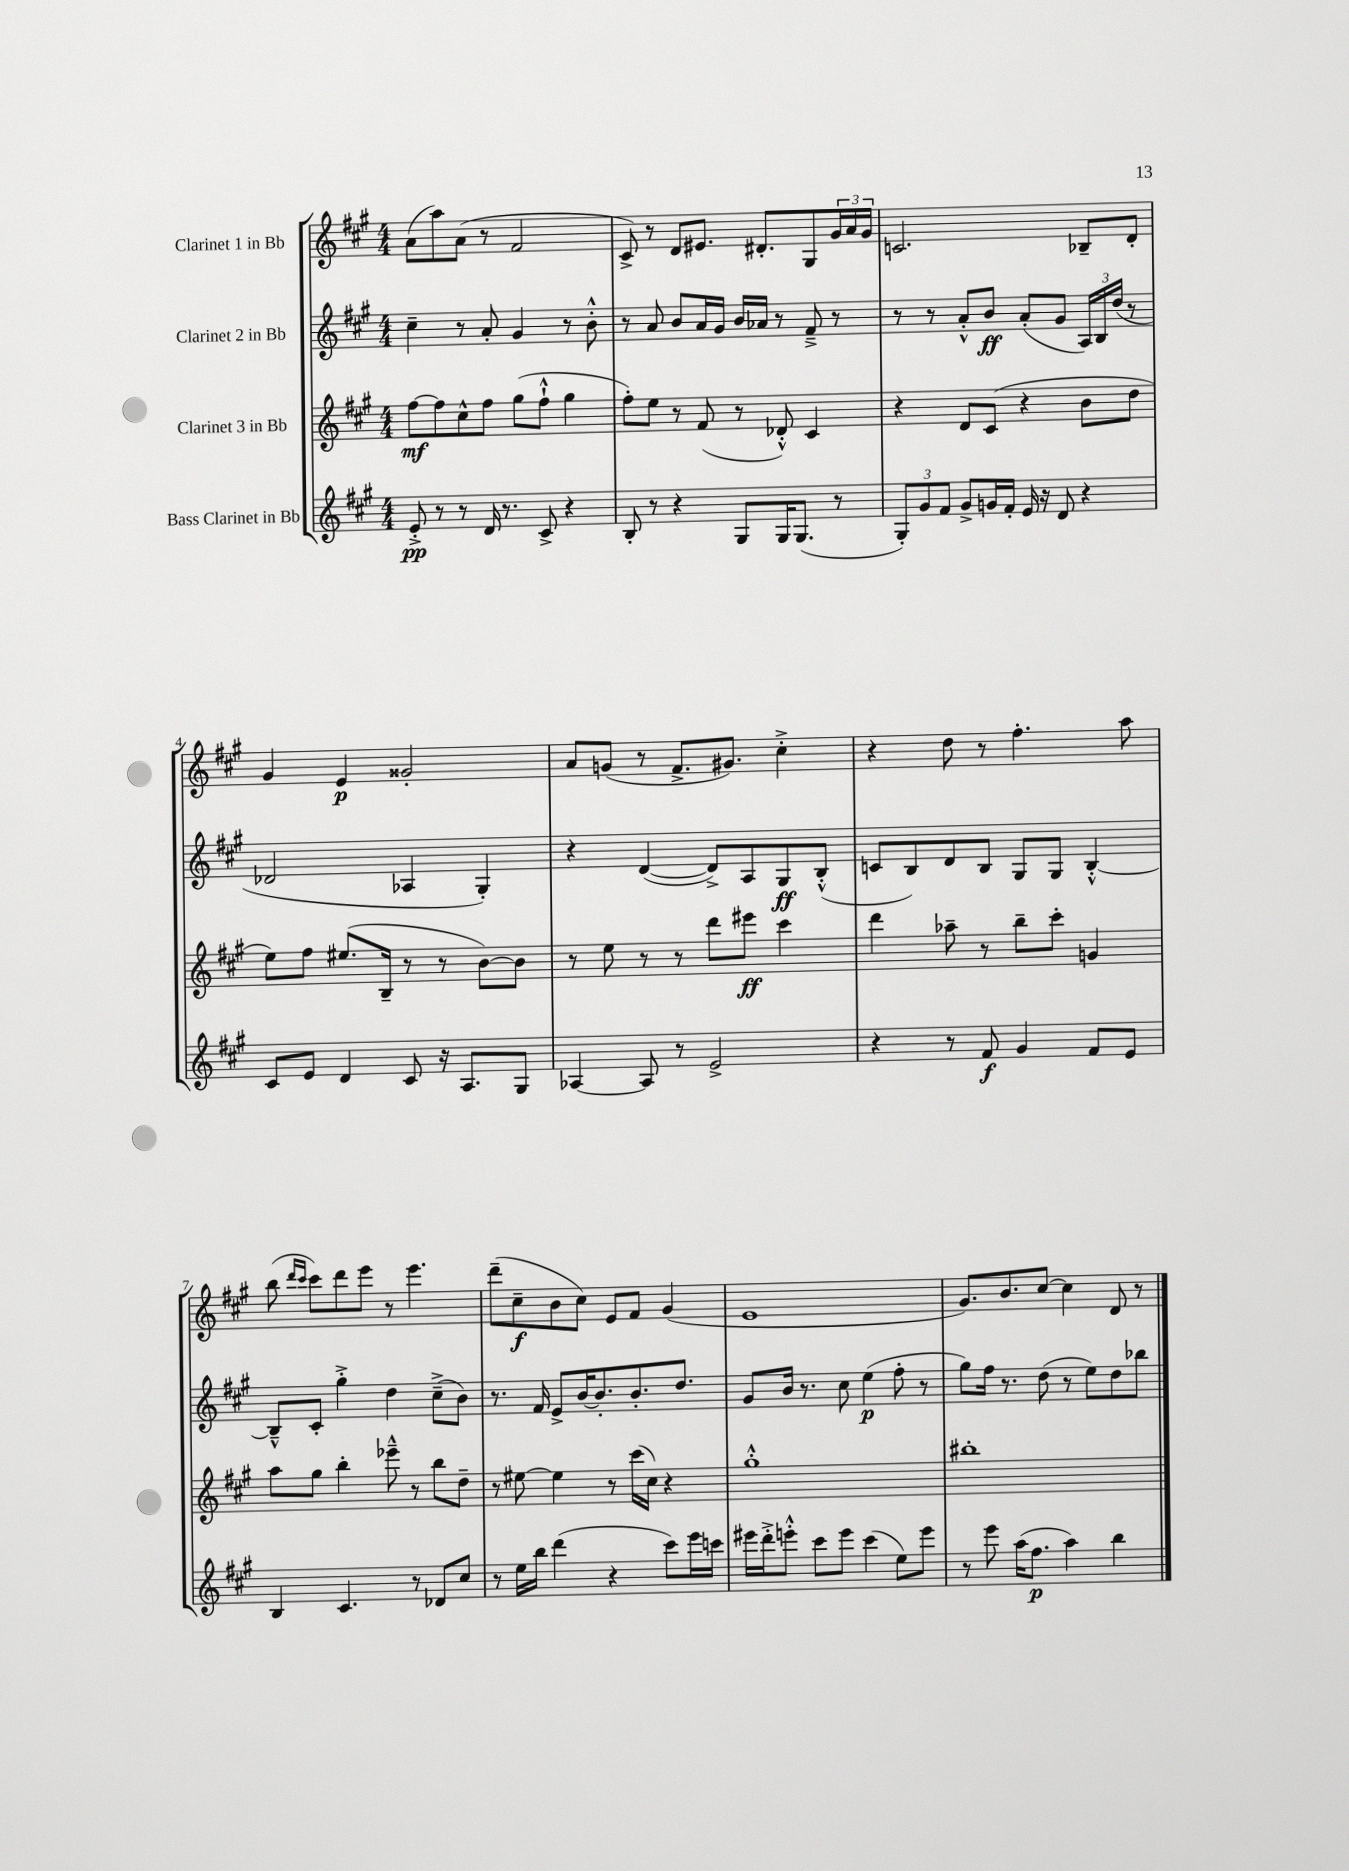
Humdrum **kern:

**kern	**dynam	**kern	**dynam	**kern	**dynam	**kern	**dynam
*part4	*part4	*part3	*part3	*part2	*part2	*part1	*part1
*staff4	*staff4	*staff3	*staff3	*staff2	*staff2	*staff1	*staff1
*I"Bass Clarinet in Bb	*	*I"Clarinet 3 in Bb	*	*I"Clarinet 2 in Bb	*	*I"Clarinet 1 in Bb	*
*clefG2	*	*clefG2	*	*clefG2	*	*clefG2	*
*k[f#c#g#]	*	*k[f#c#g#]	*	*k[f#c#g#]	*	*k[f#c#g#]	*
*M4/4	*	*M4/4	*	*M4/4	*	*M4/4	*
=1	=1	=1	=1	=1	=1	=1	=1
8e'^/	pp	[8ff#\L	mf	4cc#~\	.	(8a\L	.
8r	.	8ff#\]	.	.	.	8aa\)	.
8r	.	8cc#^^\	.	8r	.	(8a\J	.
16d/	.	8ff#\J	.	8a'/	.	8r	.
8.r	.	.	.	.	.	.	.
.	.	(8gg#\L	.	4g#/	.	2f#/	.
8c#^/	.	8ff#`^^\J	.	.	.	.	.
4r	.	4gg#\	.	8r	.	.	.
.	.	.	.	8b'^^\	.	.	.
=2	=2	=2	=2	=2	=2	=2	=2
8B'/	.	8ff#'\L)	.	8r	.	8c#^/)	.
8r	.	8ee\J	.	8a/	.	8r	.
4r	.	8r	.	8b/L	.	8d/L	.
.	.	(8f#/	.	16a/L	.	8.e#X/J	.
.	.	.	.	16g#/JJ	.	.	.
8G#/L	.	8r	.	16b/LL	.	.	.
.	.	.	.	16a-X/JJ	.	8.d#X'/L	.
16G#/K	.	8d-X'^^/)	.	8r	.	.	.
(8.G#/J	.	.	.	.	.	.	.
.	.	4c#/	.	8f#~^/	.	8G#/	.
8r	.	.	.	8r	.	24g#/L	.
.	.	.	.	.	.	24a/	.
.	.	.	.	.	.	24g#/JJ	.
=3	=3	=3	=3	=3	=3	=3	=3
12G#'/L)	.	4r	.	8r	.	2.cn/	.
12g#/	.	.	.	.	.	.	.
.	.	.	.	8r	.	.	.
12f#/J	.	.	.	.	.	.	.
8g#^/L	.	8d/L	.	8a'^^/L	.	.	.
16gn/L	.	(8c#/J	.	8b/J	ff	.	.
16f#'/JJ	.	.	.	.	.	.	.
16e/	.	4r	.	(8a'/L	.	.	.
16r	.	.	.	.	.	.	.
8d/	.	.	.	8g#/J	.	.	.
4r	.	8b\L	.	24A/LL)	.	8B-X~/L	.
.	.	.	.	24B/	.	.	.
.	.	.	.	(24dd/JJ	.	.	.
.	.	8dd\J	.	8r	.	8d'/J	.
!!LO:LB:g=z
=4	=4	=4	=4	=4	=4	=4	=4
8c#/L	.	8ee\L)	.	2d-X/	.	4g#/	.
8e/J	.	8ff#\J	.	.	.	.	.
4d/	.	(8.ee#X/L	.	.	.	4e/	p
.	.	16B~/Jk	.	.	.	.	.
8c#/	.	8r	.	4A-X/	.	2g##X'/	.
16r	.	8r	.	.	.	.	.
8.A/L	.	.	.	.	.	.	.
.	.	[8b\L)	.	4G#'/)	.	.	.
8G#/J	.	8b\J]	.	.	.	.	.
=5	=5	=5	=5	=5	=5	=5	=5
[4A-X/	.	8r	.	4r	.	8a/L	.
.	.	8ee\	.	.	.	(8gn/J	.
8A-/]	.	8r	.	([4d/	.	8r	.
8r	.	8r	.	.	.	8.f#^/L	.
2e^/	.	8ddd\L	.	8d^/L])	.	.	.
.	.	.	.	.	.	8.g#X/J)	.
.	.	8eee#X\J	ff	8A/	.	.	.
.	.	4ccc#\	.	8G#/	ff	4cc#'^\	.
.	.	.	.	(8B'^^/J	.	.	.
=6	=6	=6	=6	=6	=6	=6	=6
4r	.	4ddd\	.	8cn/L	.	4r	.
.	.	.	.	8B/)	.	.	.
8r	.	8aa-X~\	.	8d/	.	8dd\	.
8f#/	f	8r	.	8B/J	.	8r	.
4g#/	.	8bb~\L	.	8G#/L	.	4.ff#'\	.
.	.	8ccc#'\J	.	8G#/J	.	.	.
8f#/L	.	4gn/	.	[4B'^^/	.	.	.
8e/J	.	.	.	.	.	8aa\	.
!!LO:LB:g=z
=7	=7	=7	=7	=7	=7	=7	=7
4B/	.	8aa\L	.	8B~^^/L]	.	(8bb\	.
.	.	.	.	.	.	16qqddd/LL	.
.	.	.	.	.	.	16qqccc#/JJ	.
.	.	8gg#\J	.	8c#'/J	.	8ccc#\L)	.
4.c#/	.	4bb'\	.	4gg#'^\	.	8ddd\	.
.	.	.	.	.	.	8eee\J	.
.	.	8eee-X~^^\	.	4dd\	.	8r	.
8r	.	8r	.	.	.	4.eee\	.
8d-X/L	.	8bb\L	.	(8cc#~^\L	.	.	.
8cc#/J	.	8dd~\J	.	8b\J)	.	.	.
=8	=8	=8	=8	=8	=8	=8	=8
8r	.	8r	.	8.r	.	(8ddd~\L	.
16ee\LL	.	[8ee#X\	.	.	.	8cc#~\	f
16bb\JJ	.	.	.	16f#/	.	.	.
(4ddd\	.	4ee#\]	.	8e^/L	.	8b\	.
.	.	.	.	[16b/K	.	8cc#\J)	.
.	.	.	.	8.b'/]	.	.	.
4r	.	8r	.	.	.	8e/L	.
.	.	(16ccc#\LL	.	8.b'/	.	8f#/J	.
.	.	16cc#\JJ)	.	.	.	.	.
8ccc#\L)	.	4r	.	.	.	(4g#/	.
.	.	.	.	8.dd/J	.	.	.
16eee\L	.	.	.	.	.	.	.
16cccn\JJ	.	.	.	.	.	.	.
=9	=9	=9	=9	=9	=9	=9	=9
16eee#X\LL	.	1gg#'^^	.	8g#/L	.	1e	.
16ddd'^\J	.	.	.	.	.	.	.
8eeen'^^\J	.	.	.	16b/Jk	.	.	.
.	.	.	.	8.r	.	.	.
8ccc#\L	.	.	.	.	.	.	.
8eee\J	.	.	.	8cc#\	.	.	.
(4ccc#\	.	.	.	(4ee\	p	.	.
8ee\L)	.	.	.	8ff#'\	.	.	.
8eee\J	.	.	.	8r	.	.	.
=10	=10	=10	=10	=10	=10	=10	=10
8r	.	1bb#X'	.	8gg#\L)	.	8.g#/L)	.
8eee\	.	.	.	16ff#\Jk	.	.	.
.	.	.	.	8.r	.	8.b/	.
(16aa\KL	.	.	.	.	.	.	.
8.ff#\J	p	.	.	.	.	.	.
.	.	.	.	(8dd\	.	[8cc#/J	.
4aa\)	.	.	.	8r	.	4cc#\]	.
.	.	.	.	8ee\L)	.	.	.
4bb\	.	.	.	8dd\	.	8d/	.
.	.	.	.	8bb-X\J	.	8r	.
==	==	==	==	==	==	==	==
*-	*-	*-	*-	*-	*-	*-	*-
